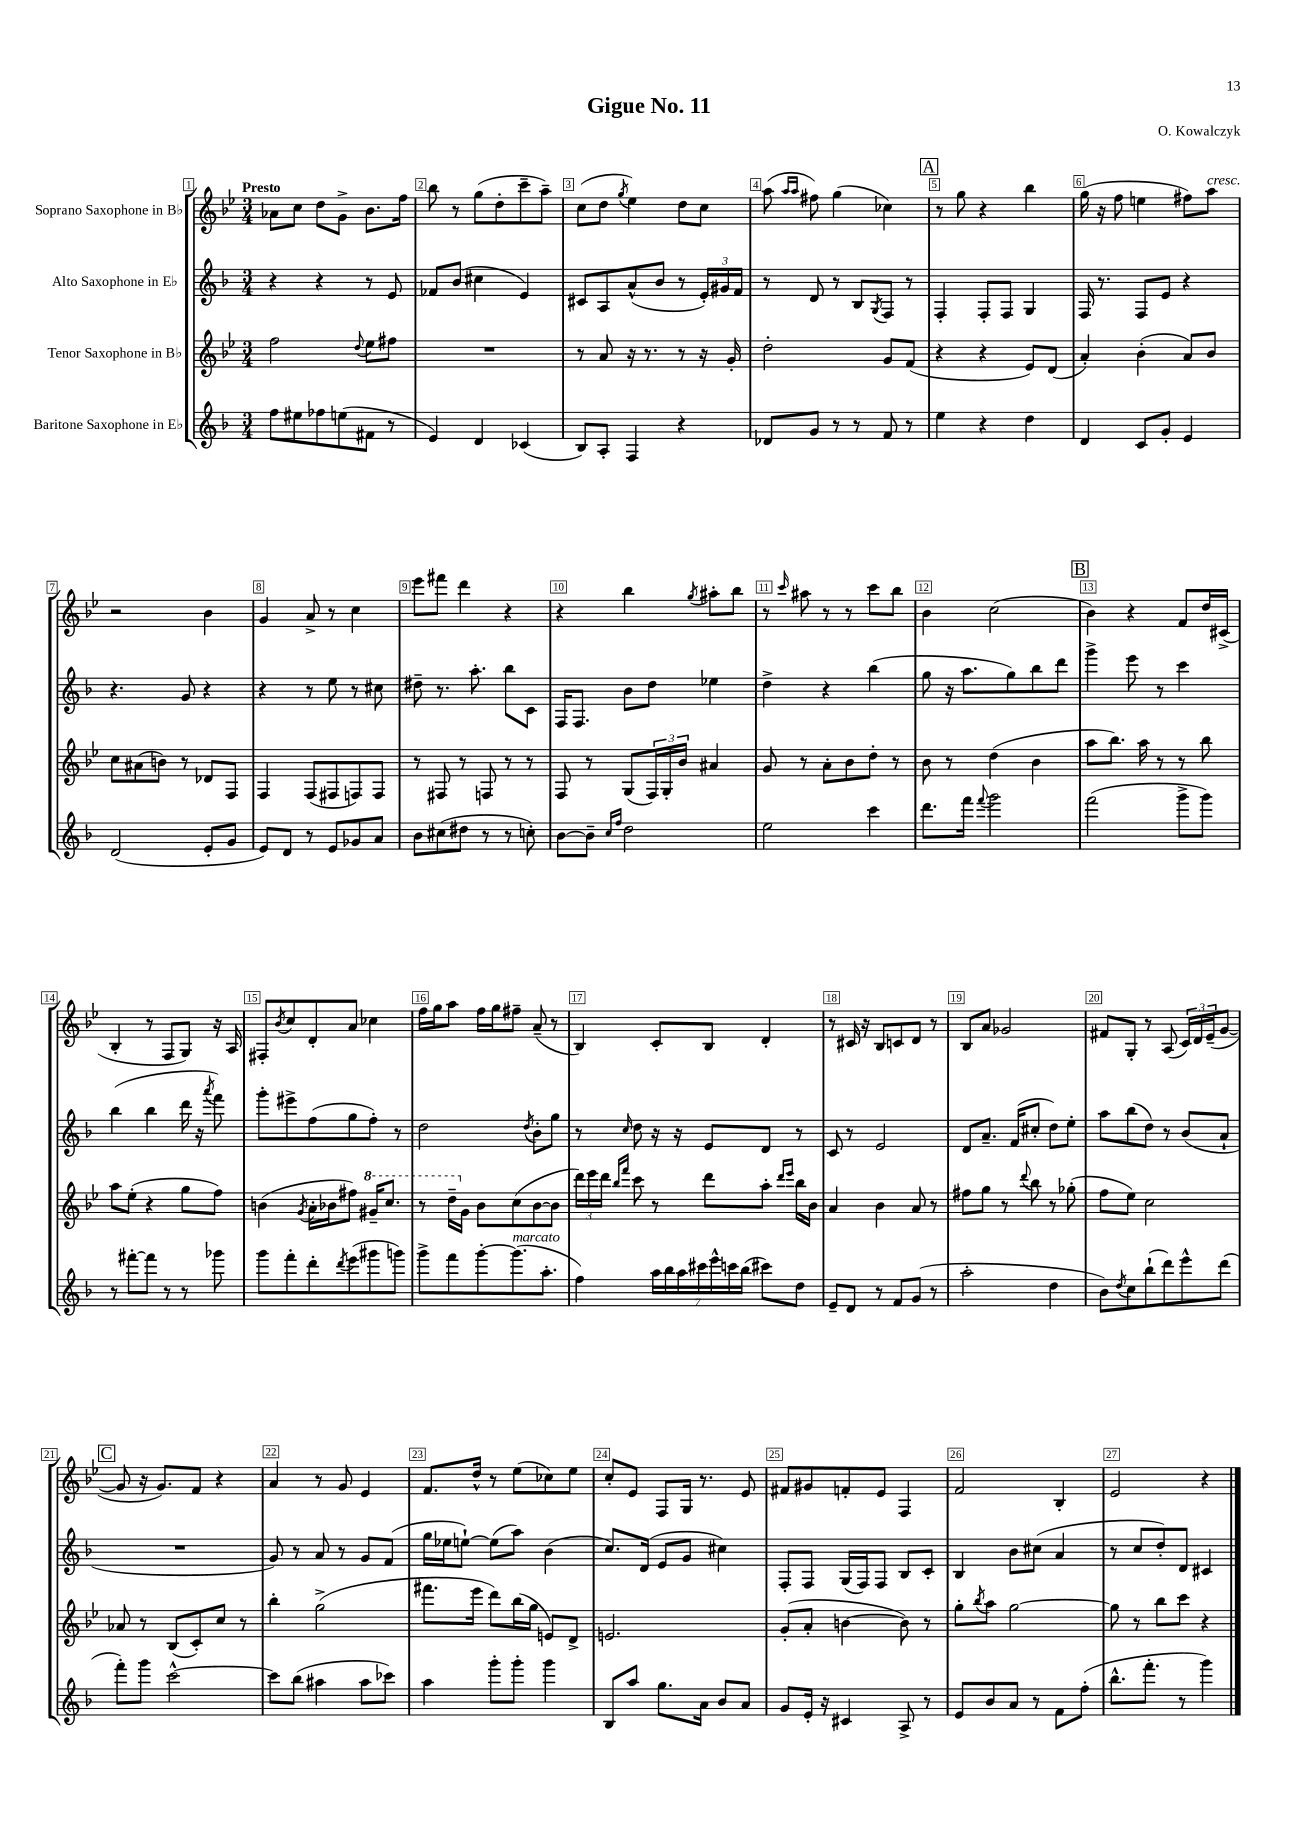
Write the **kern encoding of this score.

**kern	**kern	**kern	**kern
*staff4	*staff3	*staff2	*staff1
*clefG2	*clefG2	*clefG2	*clefG2
*k[b-]	*k[b-e-]	*k[b-]	*k[b-e-]
*M3/4	*M3/4	*M3/4	*M3/4
8ff\L	2ff\	4r	8a-\L
8ee#\	.	.	8cc\J
8ff-\	.	4r	8dd\L
(8ee\	.	.	8g^\J
.	8qqdd/	.	.
8f#\J	8ee-\L	8r	8.b-\L
8r	8ff#\J	8e/	.
.	.	.	16ff\Jk
=	=	=	=
4e/)	2.r	8f-/L	8bb-\
.	.	(8b-/J	8r
4d/	.	4cc#\	(8gg\L
.	.	.	8dd'\
(4c-/	.	4e/)	8ccc~\
.	.	.	8aa~\J)
=	=	=	=
8B-/L)	8r	8c#/L	(8cc\L
8A'/J	8a/	8A/	8dd\J
.	.	.	8qgg/
4F/	16r	(8a^^/	4ee-\)
.	8.r	.	.
.	.	8b-/J	.
4r	8r	8r	8dd\L
.	16r	24e'/LL)	8cc\J
.	.	24g#/	.
.	16g'/	.	.
.	.	24f/JJ	.
=	=	=	=
8d-/L	2dd'\	8r	(8aa\
.	.	.	16qqaa/LL
.	.	.	16qqaa/JJ
8g/J	.	8d/	8ff#\)
8r	.	8r	(4gg\
8r	.	8B-/L	.
.	.	8qG/	.
8f/	8g/L	8F/J	4cc-\)
8r	(8f/J	8r	.
=	=	=	=
4ee\	4r	4F'/	8r
.	.	.	8gg\
4r	4r	8F'/L	4r
.	.	8F/J	.
4dd\	8e-/L)	4G/	4bb-\
.	(8d/J	.	.
=	=	=	=
4d/	4a'/)	16F/	(16gg\
.	.	8.r	16r
.	.	.	8ff\
8c/L	(4b-'\	8F/L	4ee\
8g'/J	.	8e/J	.
4e/	8a/L)	4r	8ff#\L)
.	8b-/J	.	8aa\J
=	=	=	=
(2d/	8cc\L	4.r	2r
.	(8a#\	.	.
.	8b\J)	.	.
.	8r	8g/	.
8e'/L	8d-/L	4r	4b-\
8g/J	8F/J	.	.
=	=	=	=
8e/L)	4F/	4r	4g/
8d/J	.	.	.
8r	(8F/L	8r	8a^/
8e/L	8F#/	8ee\	8r
8g-/	8F/)	8r	4cc\
8a/J	8F/J	8cc#\	.
=	=	=	=
8b-\L	8r	8dd#~\	8eee-\L
(8cc#\	8F#/	8.r	8fff#\J
8dd#\J	8r	.	4ddd\
.	.	8.aa'\	.
8r	8F/	.	.
8r	8r	8bb-\L	4r
8cc'\)	8r	8c\J	.
=	=	=	=
[8b-\L	8F/	16F/LK	4r
.	.	8.F/J	.
8b-~\]J	8r	.	.
16qqcc/LL	.	.	.
16qqff/JJ	.	.	.
2dd\	(8G/L	8b-\L	4bb-\
.	24F/L)	8dd\J	.
.	24G'/	.	.
.	24b-/JJ	.	.
.	.	.	8qgg/
.	4a#/	4ee-\	8aa#'\L
.	.	.	8bb-\J
=	=	=	=
2ee\	8g/	4dd^\	8r
.	.	.	16qqccc/
.	8r	.	8aa#\
.	8a'\L	4r	8r
.	8b-\	.	8r
4ccc\	8dd'\J	(4bb-\	8ccc\L
.	8r	.	8bb-\J
=	=	=	=
8.ddd\L	8b-\	8gg\	4b-\
.	8r	16r	.
16fff\Jk	.	8.aa\L	.
8qqfff/	.	.	.
2ggg\	(4dd\	.	(2cc\
.	.	8gg\)	.
.	4b-\	8bb-\	.
.	.	8ddd\J	.
=	=	=	=
(2fff\	8aa\L	4ggg^\	4b-\)
.	8.bb-\J)	.	.
.	.	8eee\	4r
.	16aa\	.	.
.	8r	8r	.
8ggg^\L	8r	4ccc\	8f/L
8ggg\J)	8bb-\	.	16dd/L
.	.	.	(16c#^/JJ
=	=	=	=
8r	8aa\L	(4bb-\	4B-'/
[8fff#'\L	(8ee-'\J	.	.
8fff#\]J	4r	4bb-\	8r
8r	.	.	8F/L
8r	8gg\L	16ddd\	8G/J)
.	.	16r	.
.	.	8qaaa/	.
8ggg-\	8ff\J)	8fff\)	16r
.	.	.	16A/
=	=	=	=
8ggg\L	(4b\	8ggg'\L	8F#'/L
.	.	.	8qb-/
8fff'\	.	8eee#^\	8cc/
.	8qg/	.	.
8ddd'\	16a'\LL	(8ff\	8d'/
.	16b-\J	.	.
8qddd/	.	.	.
(8eee\	8ff#\J)	8gg\	8a/J
8ggg#\	16gg#~/LK	8ff'\J)	4cc-\
.	8.ccc/J	.	.
8ggg\J)	.	8r	.
=	=	=	=
8ggg^\L	8r	2dd\	16ff\LL
.	.	.	16gg\J
8fff\	16ddd~\LL	.	8aa\J
.	16g\JJ	.	.
[8ggg'\	8b-\L	.	16ff\LL
.	.	.	16gg\J
(8.ggg\]	(8cc\	.	8ff#~\J
.	.	8qdd/	.
.	[8b-\	8b-'\L	(8a~/
8.aa'\J	.	.	.
.	8b-\]J	8gg\J	8r
=	=	=	=
4ff\)	24ddd\LL)	8r	4B-/)
.	24eee-\	.	.
.	24ddd\JJ	.	.
.	16qqbb-/LL	.	.
.	16qqfff/JJ	16qqcc/	.
.	8ccc\	8dd\	.
28aa\LL	8r	16r	8c'/L
28bb-\	.	.	.
.	.	16r	.
28aa\	.	.	.
28ccc#\	.	.	.
.	8ddd\L	8e/L	8B-/J
28eee^^\	.	.	.
28ccc\	.	.	.
(28bb-\JJ	.	.	.
8ccc#\L)	8aa'\J	8d/J	4d'/
.	16qqddd/LL	.	.
.	16qqeee-/JJ	.	.
8dd\J	16bb-\LL	8r	.
.	16b-\JJ	.	.
=	=	=	=
8e~/L	4a/	8c/	8r
8d/J	.	8r	16c#/
.	.	.	16r
8r	4b-\	2e/	8B-/L
8f/L	.	.	8c/
(8g/J	8a/	.	8d/J
8r	8r	.	8r
=	=	=	=
2aa'\	8ff#\L	8d/L	8B-/L
.	8gg\J	8.a~/J	8a/J
.	8r	.	2g-/
.	.	(16f/LK	.
.	8qqddd/	.	.
.	8bb-\	8cc#'/J	.
4dd\	8r	8dd\L)	.
.	(8gg-'\	8ee'\J	.
=	=	=	=
8b-\L)	8ff\L	8aa\L	8f#/L
8qdd/	.	.	.
8cc\	8ee-\J)	(8bb-\	8G'/J
(8bb-`\	2cc\	8dd\J)	8r
8ddd\)	.	8r	(8A/
8eee^^\	.	(8b-/L	24c/LL)
.	.	.	24d/
.	.	.	(24e-~/J
(8ddd\J	.	8a`/J	[8g/J
=	=	=	=
8fff'\L)	8a-/	2.r	8g/]
8ggg\J	8r	.	16r
.	.	.	8.g/L)
[2ccc^^\	(8B-/L	.	.
.	8c'/)	.	8f/J
.	8cc/J	.	4r
.	8r	.	.
=	=	=	=
8ccc\]L	4bb-'\	8g/)	4a/
(8bb-\J	.	8r	.
4aa#\	(2gg^\	8a/	8r
.	.	8r	8g/
8aa#\L	.	8g/L	4e-/
8ccc-\J)	.	(8f/J	.
=	=	=	=
4aa\	8.fff#\L	16gg\LL	8.f/L
.	.	16ee-\J	.
.	.	[8ee`\J)	.
.	16eee-\Jk	.	16dd^^/Jk
8ggg'\L	8ddd\L)	(8ee\]L	8r
8ggg'\J	(16bb-\L	8aa\J)	(8ee-\L
.	16gg\JJ	.	.
4ggg\	8e/L)	(4b-\	8cc-\)
.	8d^/J	.	8ee-\J
=	=	=	=
8B-/L	2.e/	8.cc/L)	8cc'/L
8aa/J	.	.	8e-/J
.	.	(16d/Jk	.
8.gg\L	.	8e/L	8F/L
.	.	8g/J	16G/Jk
16a\Jk	.	.	8.r
8b-/L	.	4cc#\)	.
8a/J	.	.	8e-/
=	=	=	=
8g/L	(8g'/L	8F'/L	8f#/L
16e'/Jk	8a'/J	8F/J	8g#/
16r	.	.	.
4c#/	[4b\	(16G/LL	8f'/
.	.	16F/J)	.
.	.	8F/J	8e-/J
8A^/	8b\])	8B-/L	4F/
8r	8r	8c'/J	.
=	=	=	=
8e/L	8gg'\L	4B-/	2f/
.	8qbb-/	.	.
8b-/	8aa\J	.	.
8a/J	[2gg\	8b-\L	.
8r	.	(8cc#\J	.
8f\L	.	4a/	4B-'/
(8ff'\J	.	.	.
=	=	=	=
8.bb-^^\L	8gg\]	8r	2e-/
.	8r	8cc/L	.
8.fff'\J	.	.	.
.	8bb-\L	8dd'/)	.
8r	8ccc\J	8d/J	.
4ggg\)	4r	4c#/	4r
==	==	==	==
*-	*-	*-	*-
